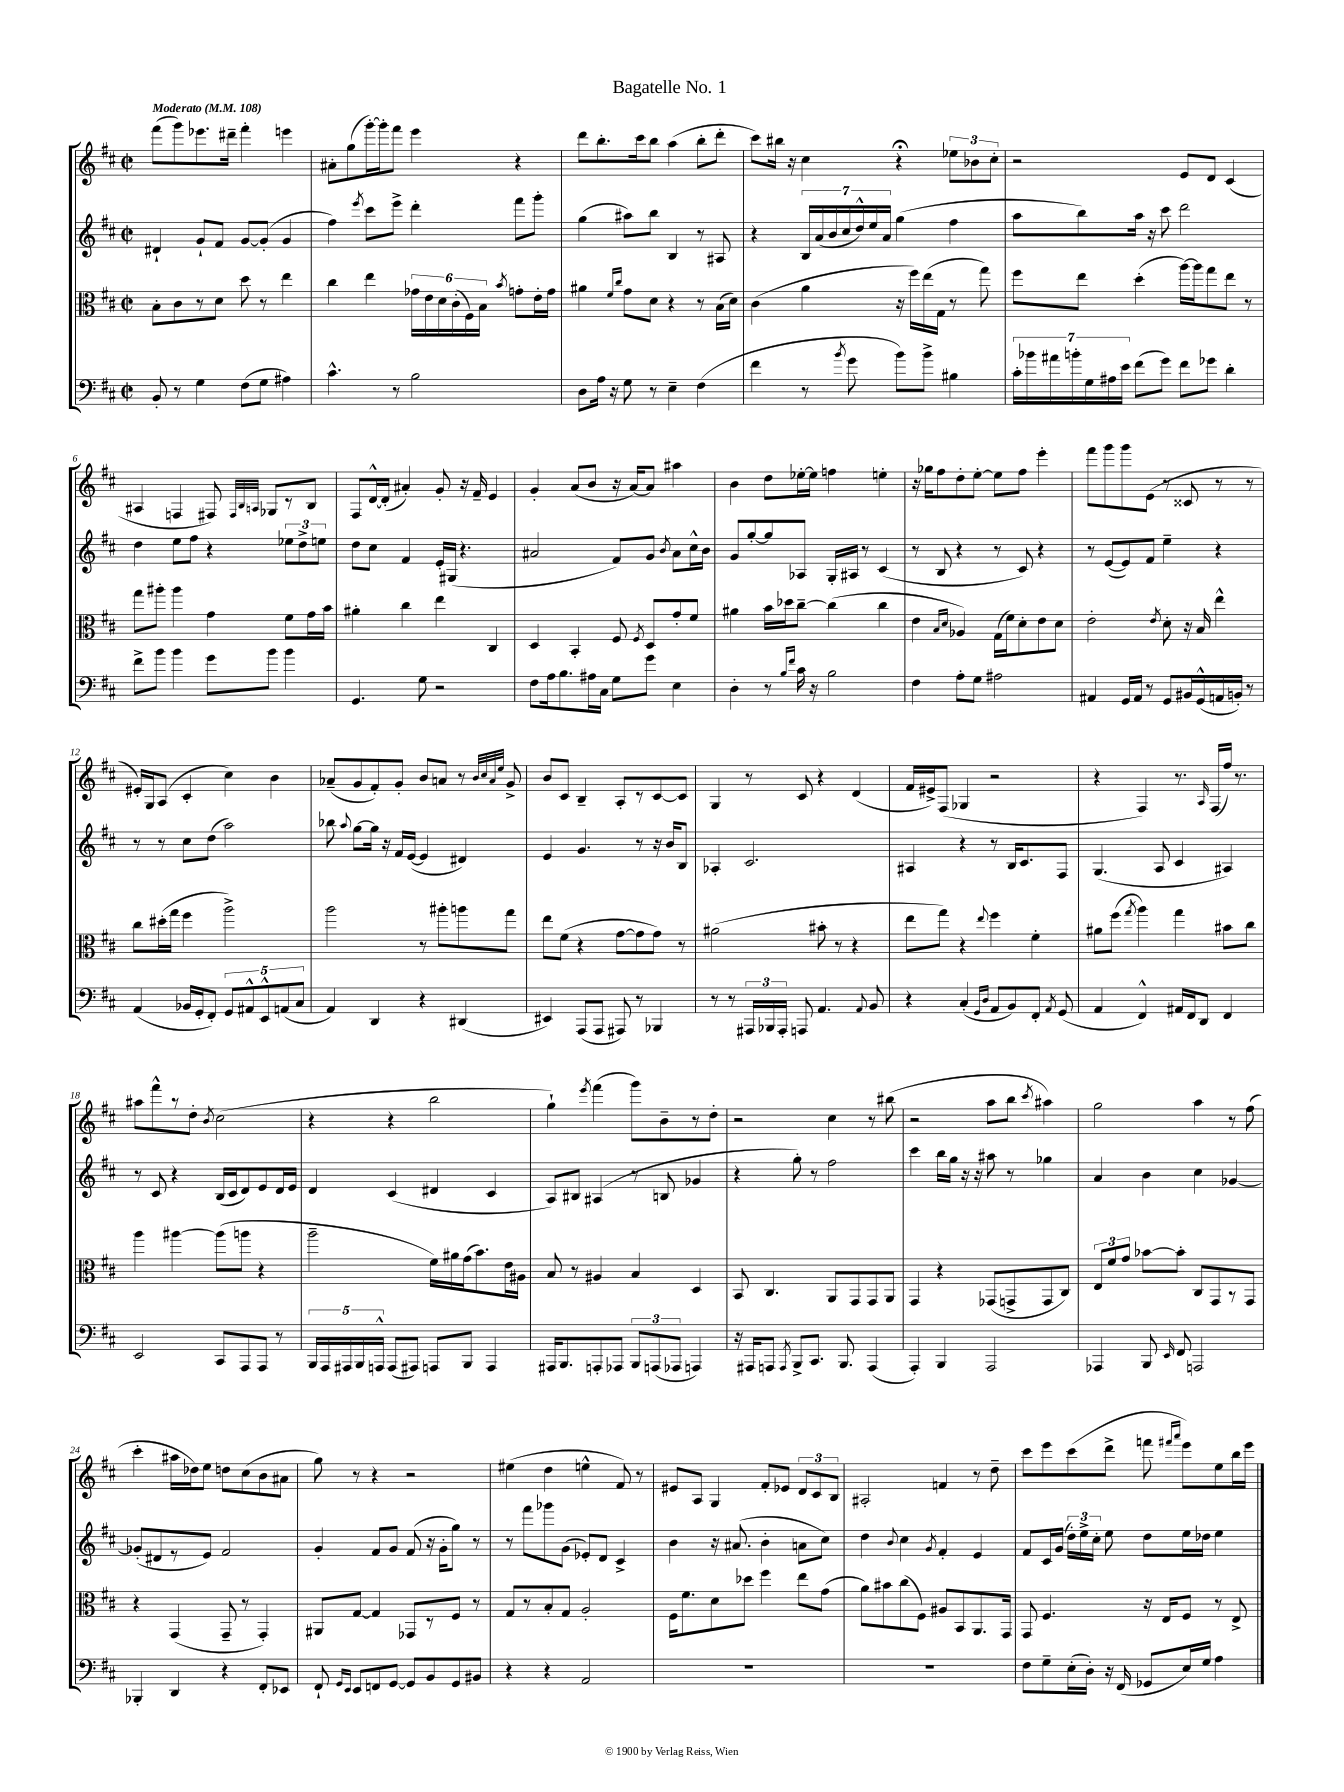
\header { title = "Bagatelle No. 1" }
<<
\new StaffGroup <<
\new Staff = "s0" {
    \clef treble \key d \major \defaultTimeSignature \time 2/2 \tempo "Moderato" 4 = 108
    \autoBeamOff fis'''8[( g'''8) ees'''8. dis'''16]-- fis'''4-. e'''4 |
    ais'8[-. g''8( g'''16~-.) g'''16-. fis'''8] e'''4 r4 |
    d'''8[ b''8.-. cis'''16 b''8] a''4( b''8[-. d'''8]-. |
    cis'''8[) bis''16] r16 cis''4 r4\fermata \tuplet 3/2 { ees''8[ bes'8 cis''8]-. } |
    r2 e'8[ d'8] cis'4( |
    ais4 f4 fis8) \grace { fis32[ b32 a32] } ges8[ r8 b8] |
    fis8[ d'16~-^ d'16]-.( ais'4-.) g'8-. r16 fis'16-- e'4 |
    g'4-. a'8[( b'8] r16 a'16[~) a'8] ais''4 |
    b'4 d''8[ ees''16~-. ees''16] f''4 e''4-. |
    r16 ges''16[ fis''8 d''8-. e''8]~-. e''8[ fis''8] e'''4-. |
    fis'''8[ g'''8 g'''8 e'8]( r8 cisis'8 r8 r8 |
    eis'16[-.) g16 a8]( cis'4-. cis''4) b'4 |
    aes'8[--( g'8 fis'8-.) g'8]-. b'8[ a'8] r8 \grace { b'32[ cis''32 a'32 e''32] } g'8-> |
    b'8[ cis'8] b4-- a8[-. r8 cis'8~ cis'8] |
    g4 r8 cis'8 r4 d'4( |
    fis'16[ eis'16->) fis8]( ges4 r2 |
    r4 fis4) r8. \grace { a16 } fis16[( fis''16]) r8. |
    ais''8[ fis'''8-^ r8 d''8]-. \acciaccatura { b'8 } cis''2( |
    r4 r4 b''2 |
    g''4-!) \acciaccatura { e'''8 } fis'''4( g'''8[) b'8-- r8 d''8]-. |
    r2 cis''4 r8 bis''8( |
    r2 a''8[ b''8] \acciaccatura { cis'''8 } ais''4) |
    g''2 a''4 r8 fis''8( |
    cis'''4-. ais''16[ des''16) e''8] d''8[ cis''8( b'8 ais'8] |
    g''8) r8 r4 r2 |
    eis''4( d''4 e''4-^ fis'8) r8 |
    eis'8[ a8] g4 fis'8[-. ees'8] \tuplet 3/2 { d'8[ cis'8 b8] } |
    ais2-. f'4 r8 d''8-- |
    cis'''8[ e'''8 cis'''8( d'''8]-> f'''8 \grace { fis'''16[ a'''16] } e'''8[) e''8 b''16 e'''16] \bar "|." |
}
\new Staff = "s1" {
    \clef treble \key d \major \defaultTimeSignature \time 2/2
    \autoBeamOff dis'4-! g'8[-! fis'8] g'8[~ g'8]-.( g'4 |
    fis''4) \acciaccatura { e'''8 } cis'''8[ e'''8]-> d'''4-. fis'''8[ g'''8]-. |
    g''4( ais''8[) b''8] b4 r8 ais8 |
    r4 \tuplet 7/4 { b16[ a'16( b'16 cis''16 d''16-^) e''16 a'16] } g''4( fis''4 |
    a''8[ b''8) a''16] r16 cis'''8 d'''2 |
    d''4 e''8[ fis''8] r4 \tuplet 3/2 { ees''8[ d''8-> e''8] } |
    d''8[ cis''8] fis'4 e'16[-. gis16]( r4. |
    ais'2 fis'8[) g'8] \acciaccatura { b'8 } ais'8[ cis''16-^ b'16] |
    g'8[ g''8~-. g''8 aes8] g16[-. ais16] r8 cis'4( |
    r8 b8 r4 r8 cis'8) r4 |
    r8 e'8[~( e'8) fis'8] e''4-- r4 |
    r8 r8 cis''8[ d''8]( a''2) |
    bes''8 \appoggiatura { a''8 } g''8[~ g''16] r16 fis'16[ e'16]~( e'4 dis'4) |
    e'4 g'4. r8 r16 b'16[ b8] |
    aes4-. cis'2. |
    ais4 r4 r8 b16[ cis'8. fis8] |
    g4.( a8 cis'4 ais4) |
    r8 cis'8 r4 b16[( cis'16 d'8) e'8 d'16 e'16] |
    d'4 cis'4( dis'4 cis'4 |
    a8[) bis8] ais4( r8 b8 ges'4 |
    r4 g''8-.) r8 fis''2 |
    cis'''4 b''16[ g''16] r16 r16 ais''8 r8 ges''4 |
    a'4 b'4 cis''4 ges'4~ |
    ges'8[-.( dis'8 r8 e'8]) fis'2 |
    g'4-. fis'8[ g'8] fis'8( r16 g'16[-. g''8]) r8 |
    r8 fis'''8[ ges'''8 g'8]( ees'8[-.) d'8] cis'4-> |
    b'4 r16 ais'8.( b'4-. a'8[ cis''8]) |
    d''4 \appoggiatura { b'8 } cis''4 \acciaccatura { g'8 } fis'4-. e'4 |
    fis'8[ cis'16 g'16]( \tuplet 3/2 { d''16[-.) e''16-> cis''16]-. } e''8 d''8[ e''16 des''16] e''4 \bar "|." |
}
\new Staff = "s2" {
    \clef alto \key d \major \defaultTimeSignature \time 2/2
    \autoBeamOff b8[-. cis'8 r8 d'8] d''8 r8 e''4 |
    cis''4 e''4 \tuplet 6/4 { ges'16[ e'16 d'16 cis'16-.( fis16) b16] } \acciaccatura { b'8 } g'8[-. e'16-. g'16] |
    ais'4 \grace { fis'16[ cis''16] } g'8[ d'8] r4 r8 b16[( d'16]) |
    cis'4( a'4 r16 fis''16[) e''16( g16] r8 g''8) |
    fis''8[ e''8] d''4-.( a''16[~) a''16 g''8 e''8] r8 |
    g''8[ ais''8]-. ais''4 g'4 fis'8[ g'16 b'16] |
    ais'4-. cis''4 e''4 cis4 |
    d4 b,4-. fis8 \acciaccatura { fis8 } d8[ g'8-. fis'8] |
    ais'4 b'16[ des''16 cis''8]~-- cis''4( cis''4 |
    e'4 \grace { b16[ d'16] } aes4) g16[( fis'16) d'8-. e'8 d'8] |
    e'2-. \acciaccatura { e'8 } d'8-. r16 b16 e''4-^ |
    cis''8[ dis''16-.( g''16] fis''4 a''2->) |
    a''2 r8 ais''8[-. a''8 g''8] |
    e''8[ fis'8]( r4 g'8[~ g'8 g'8]) r8 |
    ais'2( bis'8-. r8 r4 |
    e''8[ g''8]) r4 \appoggiatura { e''8 } fis''4 fis'4-. |
    ais'8[ fis''8]( \acciaccatura { g''8 } a''4) g''4 bis'8[ cis''8] |
    a''4 ais''4~ ais''8[( a''8] r4 |
    a''2-- fis'16[) ais'16 g'16( b'8.) e'16 ais16] |
    b8 r8 ais4 b4 d4 |
    b,8 cis4. a,8[ g,8 g,8 a,8] |
    g,4 r4 ges,8[( g,8-> g,8 cis8]) |
    \tuplet 3/2 { e8[ fis'8 g'8] } bes'8[~ bes'8]-. cis8[ g,8 r8 g,8] |
    r4 g,4( g,8-- r8 g,4-.) |
    ais,8[ g8]~ g4 ges,8[ r8 fis8] r8 |
    g8[ r8 b8-. g8] a2-. |
    fis16[ fis'8. d'8 des''8] fis''4 e''8[ g'8]( |
    a'8[) bis'8 cis''8( fis8]) ais8[ b,8 a,8. g,16] |
    g,8 fis4. r16 e16[ fis8] r8 e8-> \bar "|." |
}
\new Staff = "s3" {
    \clef bass \key d \major \defaultTimeSignature \time 2/2
    \autoBeamOff b,8-. r8 g4 fis8[( g8] ais4) |
    cis'4.-^ r8 b2 |
    d8[ a16] r16 g8 r8 e4-- fis4( |
    fis'4 r8 \acciaccatura { b'8 } g'8 b'8[) b'8]-> bis4 |
    \tuplet 7/4 { cis'16[-. bes'16 ais'16 b'16-. g16 ais16 e'16] } fis'8[( g'8]) fis'8[ ges'8] d'4-. |
    fis'8[-> b'8] b'4 g'8[ b'8] b'4 |
    g,4. g8 r2 |
    fis8[ a16 b8. ais16 cis16] g8[ g'8] e4 |
    d4-. r8 \grace { b16[ fis'16] } cis'16 r16 b2 |
    fis4 a8[-. g8] ais2 |
    ais,4 g,16[ ais,16] r8 g,8[ bis,16 g,16-^( a,16 b,16]-.) r8 |
    a,4( bes,16[ g,16-. fis,8]-.) \tuplet 5/4 { g,8[ ais,8-^ e,8-^ a,8( cis8] } |
    a,4) d,4 r4 dis,4( |
    eis,4) a,,8[( a,,8] ais,,8) r8 bes,,4 |
    r8 r8 \tuplet 3/2 { ais,,16[ bes,,16 ais,,16]-. } a,,8 a,4. \appoggiatura { a,8 } b,8 |
    r4 cis4-.( \grace { g,16[ d16] } a,8[ b,8) fis,8]-. \acciaccatura { a,8 } g,8( |
    a,4 fis,4-^) ais,16[ fis,16 d,8] fis,4 |
    e,2 cis,8[ a,,8 a,,8] r8 |
    \tuplet 5/4 { b,,16[ a,,16 ais,,16 b,,16 a,,16]-^ } a,,8[( ais,,8]) a,,8[ b,,8] a,,4 |
    ais,,16[ b,,8. a,,8-. aes,,8] \tuplet 3/2 { b,,8[ a,,8( aes,,8] } a,,4) |
    r16 ais,,16[ a,,8] \acciaccatura { a,,8 } b,,8[-> cis,8.] b,,8. a,,4( |
    a,,4-.) b,,4 a,,2 |
    aes,,4 b,,8 \grace { e,16 } fis,8 a,,2 |
    bes,,4-. d,4 r4 fis,8[-. ees,8] |
    fis,8-! \grace { g,16[ e,16] } e,8[ f,8 g,8]~ g,8[ b,8 g,8 bis,8] |
    r4 r4 a,2 |
    R1 |
    R1 |
    fis8[ g8-- e16-.( d16]-.) r16 fis,16( ges,8[ e16) g16] a4 \bar "|." |
}
>>
>>
